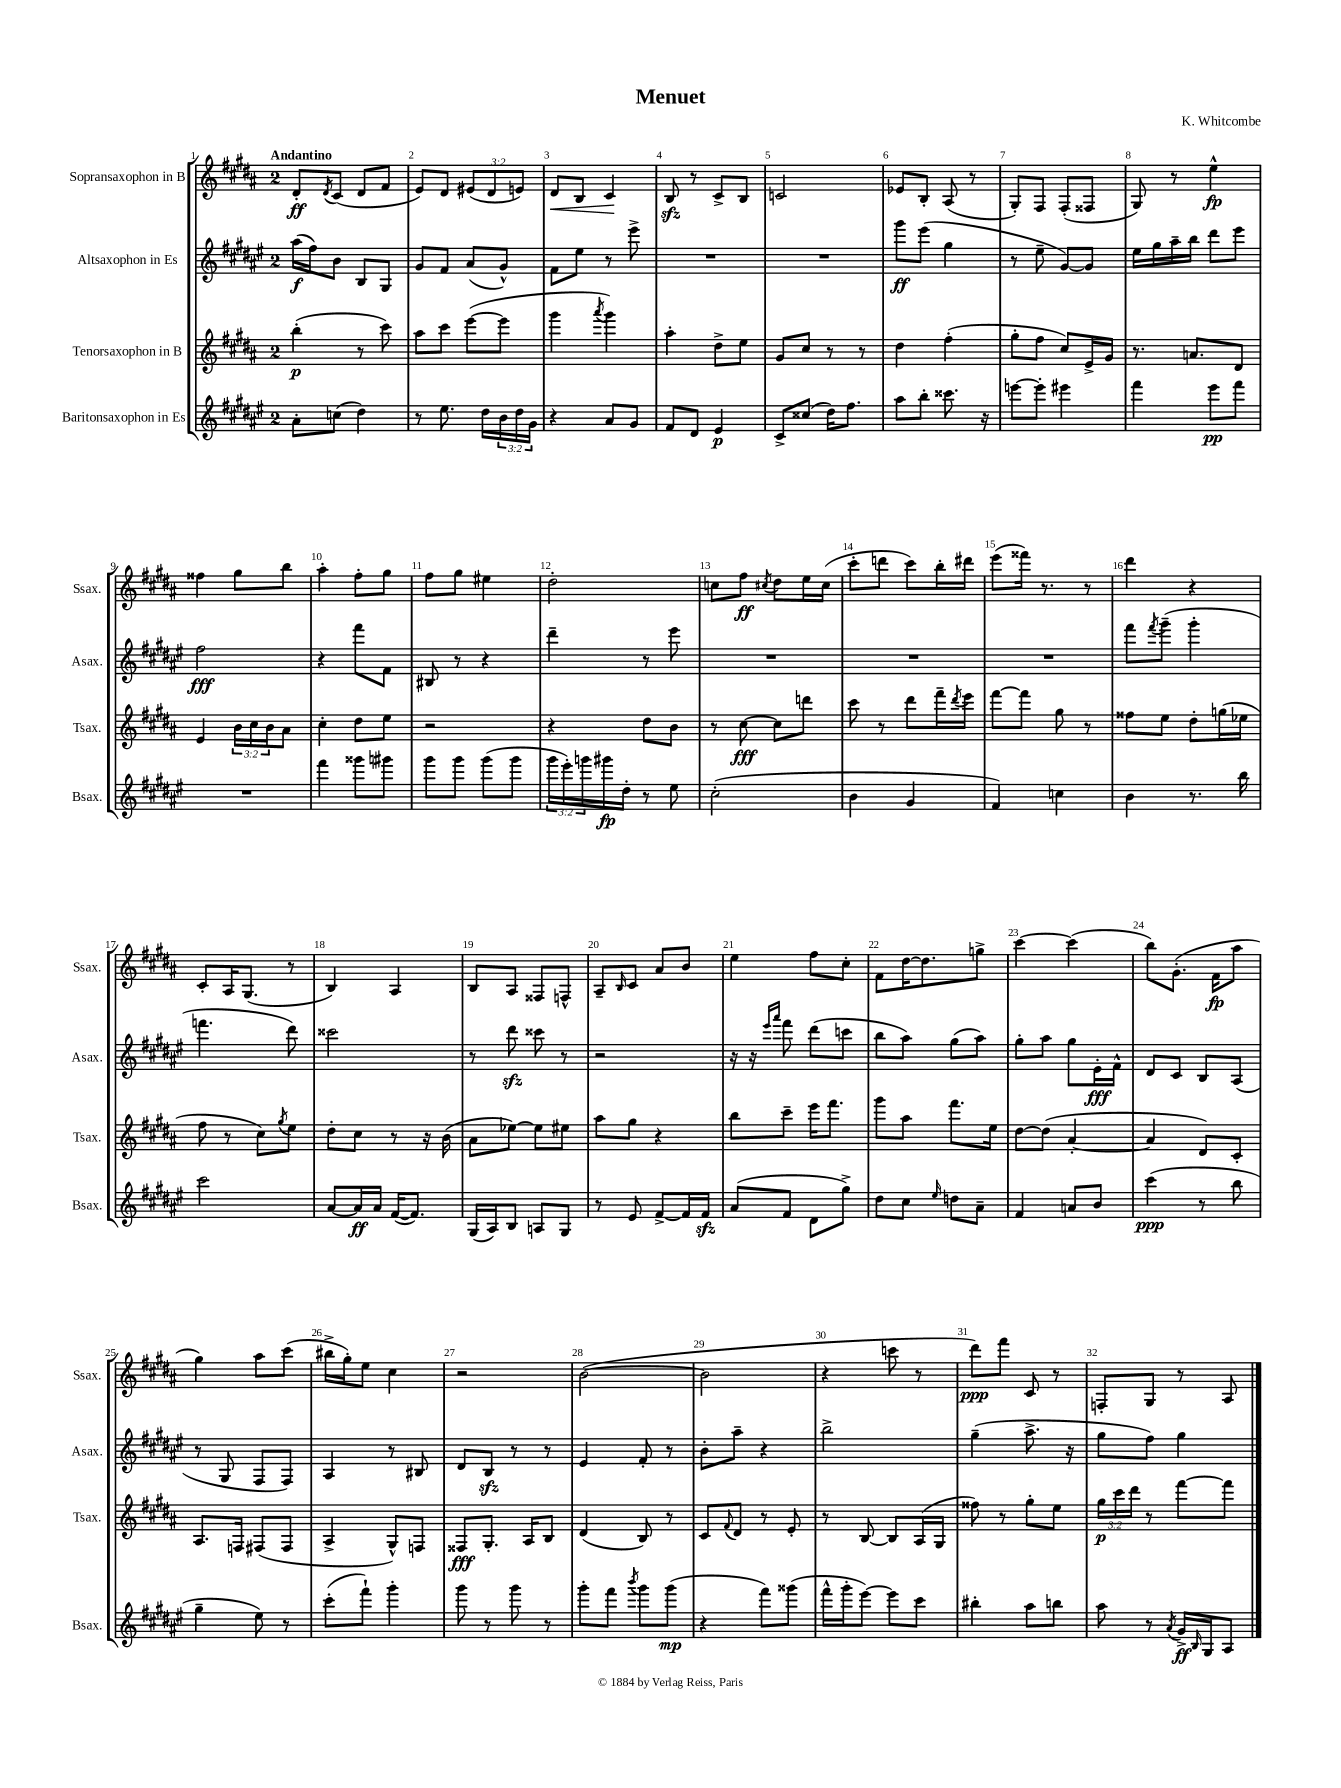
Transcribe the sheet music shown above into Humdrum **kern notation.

**kern	**dynam	**kern	**dynam	**kern	**dynam	**kern	**dynam
*part4	*part4	*part3	*part3	*part2	*part2	*part1	*part1
*staff4	*staff4	*staff3	*staff3	*staff2	*staff2	*staff1	*staff1
*I"Baritonsaxophon in Es	*	*I"Tenorsaxophon in B	*	*I"Altsaxophon in Es	*	*I"Sopransaxophon in B	*
*I'Bsax.	*	*I'Tsax.	*	*I'Asax.	*	*I'Ssax.	*
*clefG2	*	*clefG2	*	*clefG2	*	*clefG2	*
*k[f#c#g#d#a#e#]	*	*k[f#c#g#d#a#]	*	*k[f#c#g#d#a#e#]	*	*k[f#c#g#d#a#]	*
*M2/4	*	*M2/4	*	*M2/4	*	*M2/4	*
=1	=1	=1	=1	=1	=1	=1	=1
!	!	!	!	!	!	!LO:TX:a:B:t=Andantino	!
8a#'\L	.	(4bb'\	p	(16aa#\LL	f	8d#'/L	ff
.	.	.	.	16ff#\J)	.	.	.
.	.	.	.	.	.	8qd#/	.
(8ccn\J	.	.	.	8b\J	.	(8c#/J	.
4dd#\)	.	8r	.	8B/L	.	8d#/L	.
.	.	8ccc#\)	.	8G#/J	.	8f#/J	.
=2	=2	=2	=2	=2	=2	=2	=2
8r	.	8aa#\L	.	8g#/L	.	8e/L)	.
8.ee#\	.	8ccc#\J	.	8f#/J	.	8d#/J	.
.	.	([8eee\L	.	(8a#/L	.	(12e#X/L	.
16dd#\LL	.	.	.	.	.	.	.
.	.	.	.	.	.	12d#/	.
24b\	.	8eee\J]	.	8g#^^/J)	.	.	.
24dd#\	.	.	.	.	.	12en/J)	.
24g#\JJ	.	.	.	.	.	.	.
=3	=3	=3	=3	=3	=3	=3	=3
!	!	!	!	!	!	!	!LO:HP:b
4r	.	4ggg#\	.	8f#\L	.	8d#/L	<
.	.	.	.	8ee#\J	.	8B/J	.
.	.	8qaaa#/	.	.	.	.	.
8a#/L	.	4ggg#\)	.	8r	.	4c#/	.
8g#/J	.	.	.	8eee#^\	.	.	.
.	.	.	.	.	.	.	[
=4	=4	=4	=4	=4	=4	=4	=4
8f#/L	.	4aa#'\	.	2r	.	8Bzz/	.
8d#/J	.	.	.	.	.	8r	.
4e#/	p	8dd#^\L	.	.	.	8c#^/L	.
.	.	8ee\J	.	.	.	8B/J	.
=5	=5	=5	=5	=5	=5	=5	=5
8c#^/L	.	8g#/L	.	2r	.	2cn/	.
(8cc##X/J	.	8cc#/J	.	.	.	.	.
16dd#\KL)	.	8r	.	.	.	.	.
8.ff#\J	.	.	.	.	.	.	.
.	.	8r	.	.	.	.	.
=6	=6	=6	=6	=6	=6	=6	=6
8aa#\L	.	4dd#\	.	8ggg#\L	ff	8e-X/L	.
8bb'\J	.	.	.	(8eee#\J	.	8B'/J	.
8.ccc##X\	.	(4ff#'\	.	4gg#\	.	(8A#/	.
.	.	.	.	.	.	8r	.
16r	.	.	.	.	.	.	.
=7	=7	=7	=7	=7	=7	=7	=7
[8eeen\L	.	8gg#'\L	.	8r	.	8G#'/L)	.
8eee'\J]	.	8ff#\J	.	8ee#~\	.	8F#/J	.
4eee#X\	.	8cc#/L)	.	[8g#/L)	.	(8F#'/L	.
.	.	16e^/L	.	8g#/J]	.	8F##X/J	.
.	.	16g#/JJ	.	.	.	.	.
=8	=8	=8	=8	=8	=8	=8	=8
4fff#\	.	8.r	.	16ee#\LL	.	8G#/)	.
.	.	.	.	16gg#\	.	.	.
.	.	.	.	16aa#~\	.	8r	.
.	.	8.an/L	.	16bb\JJ	.	.	.
8eee#\L	pp	.	.	8ddd#\L	.	4ee^^\	fp
8fff#\J	.	8d#/J	.	8eee#\J	.	.	.
!!LO:LB:g=z
=9	=9	=9	=9	=9	=9	=9	=9
2r	.	4e/	.	2ff#\	fff	4ff##X\	.
.	.	24b\LL	.	.	.	8gg#\L	.
.	.	24cc#\	.	.	.	.	.
.	.	24b\J	.	.	.	.	.
.	.	8a#\J	.	.	.	8bb\J	.
=10	=10	=10	=10	=10	=10	=10	=10
4fff#\	.	4cc#'\	.	4r	.	4aa#'\	.
8ggg##X\L	.	8dd#\L	.	8fff#\L	.	8ff#'\L	.
8ggg#X\J	.	8ee\J	.	8f#\J	.	8gg#\J	.
=11	=11	=11	=11	=11	=11	=11	=11
8ggg#\L	.	2r	.	8B#X/	.	8ff#\L	.
8ggg#\J	.	.	.	8r	.	8gg#\J	.
(8ggg#\L	.	.	.	4r	.	4ee#X\	.
8ggg#\J	.	.	.	.	.	.	.
=12	=12	=12	=12	=12	=12	=12	=12
24ggg#\LL	.	4r	.	4ddd#~\	.	2dd#'\	.
24eee#'\)	.	.	.	.	.	.	.
24gggn\	.	.	.	.	.	.	.
16ggg#X\	fp	.	.	.	.	.	.
16dd#'\JJ	.	.	.	.	.	.	.
8r	.	8dd#\L	.	8r	.	.	.
8ee#\	.	8b\J	.	8eee#\	.	.	.
=13	=13	=13	=13	=13	=13	=13	=13
(2cc#'\	.	8r	.	2r	.	8ccn\L	.
.	.	[8cc#\	fff	.	.	8ff#\J	ff
.	.	.	.	.	.	8qcc#X/	.
.	.	8cc#\L]	.	.	.	8dd#\L	.
.	.	8dddn\J	.	.	.	16ee\L	.
.	.	.	.	.	.	(16cc#\JJ	.
=14	=14	=14	=14	=14	=14	=14	=14
4b\	.	8ccc#\	.	2r	.	8ccc#'\L	.
.	.	8r	.	.	.	8dddn\J	.
4g#/	.	8ddd#\L	.	.	.	8ccc#\L)	.
.	.	16fff#~\L	.	.	.	16bb'\L	.
.	.	8qddd#/	.	.	.	.	.
.	.	16eee\JJ	.	.	.	16ddd#X\JJ	.
=15	=15	=15	=15	=15	=15	=15	=15
4f#/)	.	[8fff#\L	.	2r	.	(8eee\L	.
.	.	8fff#\J]	.	.	.	16fff##X\Jk)	.
.	.	.	.	.	.	8.r	.
4ccn\	.	8gg#\	.	.	.	.	.
.	.	8r	.	.	.	8r	.
=16	=16	=16	=16	=16	=16	=16	=16
4b\	.	8ff##X\L	.	8fff#\L	.	4ddd#\	.
.	.	.	.	8qfff#/	.	.	.
.	.	8ee\J	.	(8ggg#~\J	.	.	.
8.r	.	8dd#'\L	.	4ggg#'\	.	4r	.
.	.	(16ggn\L	.	.	.	.	.
16bb\	.	16ee-X\JJ	.	.	.	.	.
!!LO:LB:g=z
=17	=17	=17	=17	=17	=17	=17	=17
2ccc#\	.	8ff#\	.	4.fffn\	.	8c#'/L	.
.	.	8r	.	.	.	16A#/K	.
.	.	.	.	.	.	(8.G#/J	.
.	.	8cc#\L)	.	.	.	.	.
.	.	8qgg#/	.	.	.	.	.
.	.	8ee\J	.	8ddd#\)	.	8r	.
=18	=18	=18	=18	=18	=18	=18	=18
[8a#/L	.	8dd#'\L	.	2ccc##X\	.	4B/)	.
16a#/L]	ff	8cc#\J	.	.	.	.	.
16a#/JJ	.	.	.	.	.	.	.
([16f#/KL	.	8r	.	.	.	4A#/	.
8.f#/J])	.	.	.	.	.	.	.
.	.	16r	.	.	.	.	.
.	.	(16b\	.	.	.	.	.
=19	=19	=19	=19	=19	=19	=19	=19
(16G#/LL	.	8a#\L	.	8r	.	8B/L	.
16A#/J)	.	.	.	.	.	.	.
8B/J	.	[8ee-X\J)	.	8ddd#zz\	.	8A#/J	.
8An/L	.	8ee-\L]	.	8ccc##X\	.	8F##X/L	.
8G#/J	.	8ee#X\J	.	8r	.	8Fn^^/J	.
=20	=20	=20	=20	=20	=20	=20	=20
8r	.	8aa#\L	.	2r	.	8A#~/L	.
.	.	.	.	.	.	16qqB/	.
8e#/	.	8gg#\J	.	.	.	8c#/J	.
[8f#^/L	.	4r	.	.	.	8a#/L	.
16f#/L]	.	.	.	.	.	8b/J	.
16f#zz/JJ	.	.	.	.	.	.	.
=21	=21	=21	=21	=21	=21	=21	=21
(8a#/L	.	8bb\L	.	16r	.	4ee\	.
.	.	.	.	16r	.	.	.
.	.	.	.	16qqeee#/LL	.	.	.
.	.	.	.	16qqaaa#/JJ	.	.	.
8f#/J	.	8ccc#~\J	.	8fff#\	.	.	.
8d#\L	.	16eee\KL	.	(8ddd#\L	.	8ff#\L	.
.	.	8.fff#\J	.	.	.	.	.
8gg#^\J)	.	.	.	8cccn\J	.	8cc#'\J	.
=22	=22	=22	=22	=22	=22	=22	=22
8dd#\L	.	8ggg#\L	.	8bb\L	.	8f#\L	.
8cc#\J	.	8aa#\J	.	8aa#\J)	.	[16dd#\K	.
.	.	.	.	.	.	8.dd#\]	.
16qqee#/	.	.	.	.	.	.	.
8ddn\L	.	8.fff#\L	.	(8gg#\L	.	.	.
8a#~\J	.	.	.	8aa#\J)	.	8ggn^\J	.
.	.	16ee\Jk	.	.	.	.	.
=23	=23	=23	=23	=23	=23	=23	=23
4f#/	.	[8dd#\L	.	8gg#'\L	.	[4ccc#\	.
.	.	(8dd#\J]	.	8aa#\J	.	.	.
8an/L	.	[4a#'/	.	8gg#\L	.	(4ccc#\]	.
8b/J	.	.	.	16e#'\L	fff	.	.
.	.	.	.	16f#^^\JJ	.	.	.
=24	=24	=24	=24	=24	=24	=24	=24
(4ccc#\	ppp	4a#/]	.	8d#/L	.	8bb\L)	.
.	.	.	.	8c#/J	.	(8.g#'\J	.
8r	.	8d#/L)	.	8B/L	.	.	.
.	.	.	.	.	.	16f#\KL	fp
8bb\	.	8c#'/J	.	(8A#/J	.	8aa#\J	.
!!LO:LB:g=z
=25	=25	=25	=25	=25	=25	=25	=25
4gg#~\	.	8.A#/L	.	8r	.	4gg#\)	.
.	.	.	.	8G#/	.	.	.
.	.	16Fn/Jk	.	.	.	.	.
8ee#\)	.	(8F#X/L	.	8F#/L	.	8aa#\L	.
8r	.	8F#/J	.	8F#/J)	.	(8ccc#\J	.
=26	=26	=26	=26	=26	=26	=26	=26
(8ccc#'\L	.	4A#^/	.	4A#/	.	16bb#X^\LL	.
.	.	.	.	.	.	16gg#'\J)	.
8fff#`\J)	.	.	.	.	.	8ee\J	.
4ggg#'\	.	8G#^^/L)	.	8r	.	4cc#\	.
.	.	8Fn/J	.	8B#X/	.	.	.
=27	=27	=27	=27	=27	=27	=27	=27
8ggg#\	.	8F##X/L	fff	8d#/L	.	2r	.
8r	.	8.G#'/J	.	8Bzz/J	.	.	.
8ggg#\	.	.	.	8r	.	.	.
.	.	16A#/KL	.	.	.	.	.
8r	.	8B/J	.	8r	.	.	.
=28	=28	=28	=28	=28	=28	=28	=28
8ggg#'\L	.	(4d#/	.	4e#/	.	([2b\	.
8fff#\J	.	.	.	.	.	.	.
8qbbb/	.	.	.	.	.	.	.
8ggg#\L	.	8B/)	.	8f#'/	.	.	.
(8ggg#\J	mp	8r	.	8r	.	.	.
=29	=29	=29	=29	=29	=29	=29	=29
4r	.	8c#/L	.	8b'\L	.	2b\]	.
.	.	8qqf#/	.	.	.	.	.
.	.	8d#/J	.	8aa#~\J	.	.	.
8fff#\L)	.	8r	.	4r	.	.	.
(8ggg##X\J	.	8e'/	.	.	.	.	.
=30	=30	=30	=30	=30	=30	=30	=30
16fff#^^\LL	.	8r	.	2bb^\	.	4r	.
16ggg#'\J	.	.	.	.	.	.	.
[8eee#\J)	.	[8B/	.	.	.	.	.
8eee#\L]	.	8B/L]	.	.	.	8cccn\	.
8ccc#\J	.	(16A#/L	.	.	.	8r	.
.	.	16G#/JJ	.	.	.	.	.
=31	=31	=31	=31	=31	=31	=31	=31
4bb#X'\	.	8ff##X\)	.	(4gg#~\	.	8ddd#\L)	ppp
.	.	8r	.	.	.	8fff#\J	.
8aa#\L	.	8gg#'\L	.	8.aa#^\	.	8c#/	.
8bbn\J	.	8ee\J	.	.	.	8r	.
.	.	.	.	16r	.	.	.
=32	=32	=32	=32	=32	=32	=32	=32
8aa#\	.	24gg#\LL	p	8gg#\L	.	8Fn'/L	.
.	.	24ccc#\	.	.	.	.	.
.	.	24ddd#\JJ	.	.	.	.	.
8r	.	8r	.	8ff#\J)	.	8G#/J	.
8qa#/	.	.	.	.	.	.	.
16g#^/LL	ff	[8fff#\L	.	4gg#\	.	8r	.
16qqB/	.	.	.	.	.	.	.
16G#/J	.	.	.	.	.	.	.
8A#/J	.	8fff#\J]	.	.	.	8A#/	.
==	==	==	==	==	==	==	==
*-	*-	*-	*-	*-	*-	*-	*-
